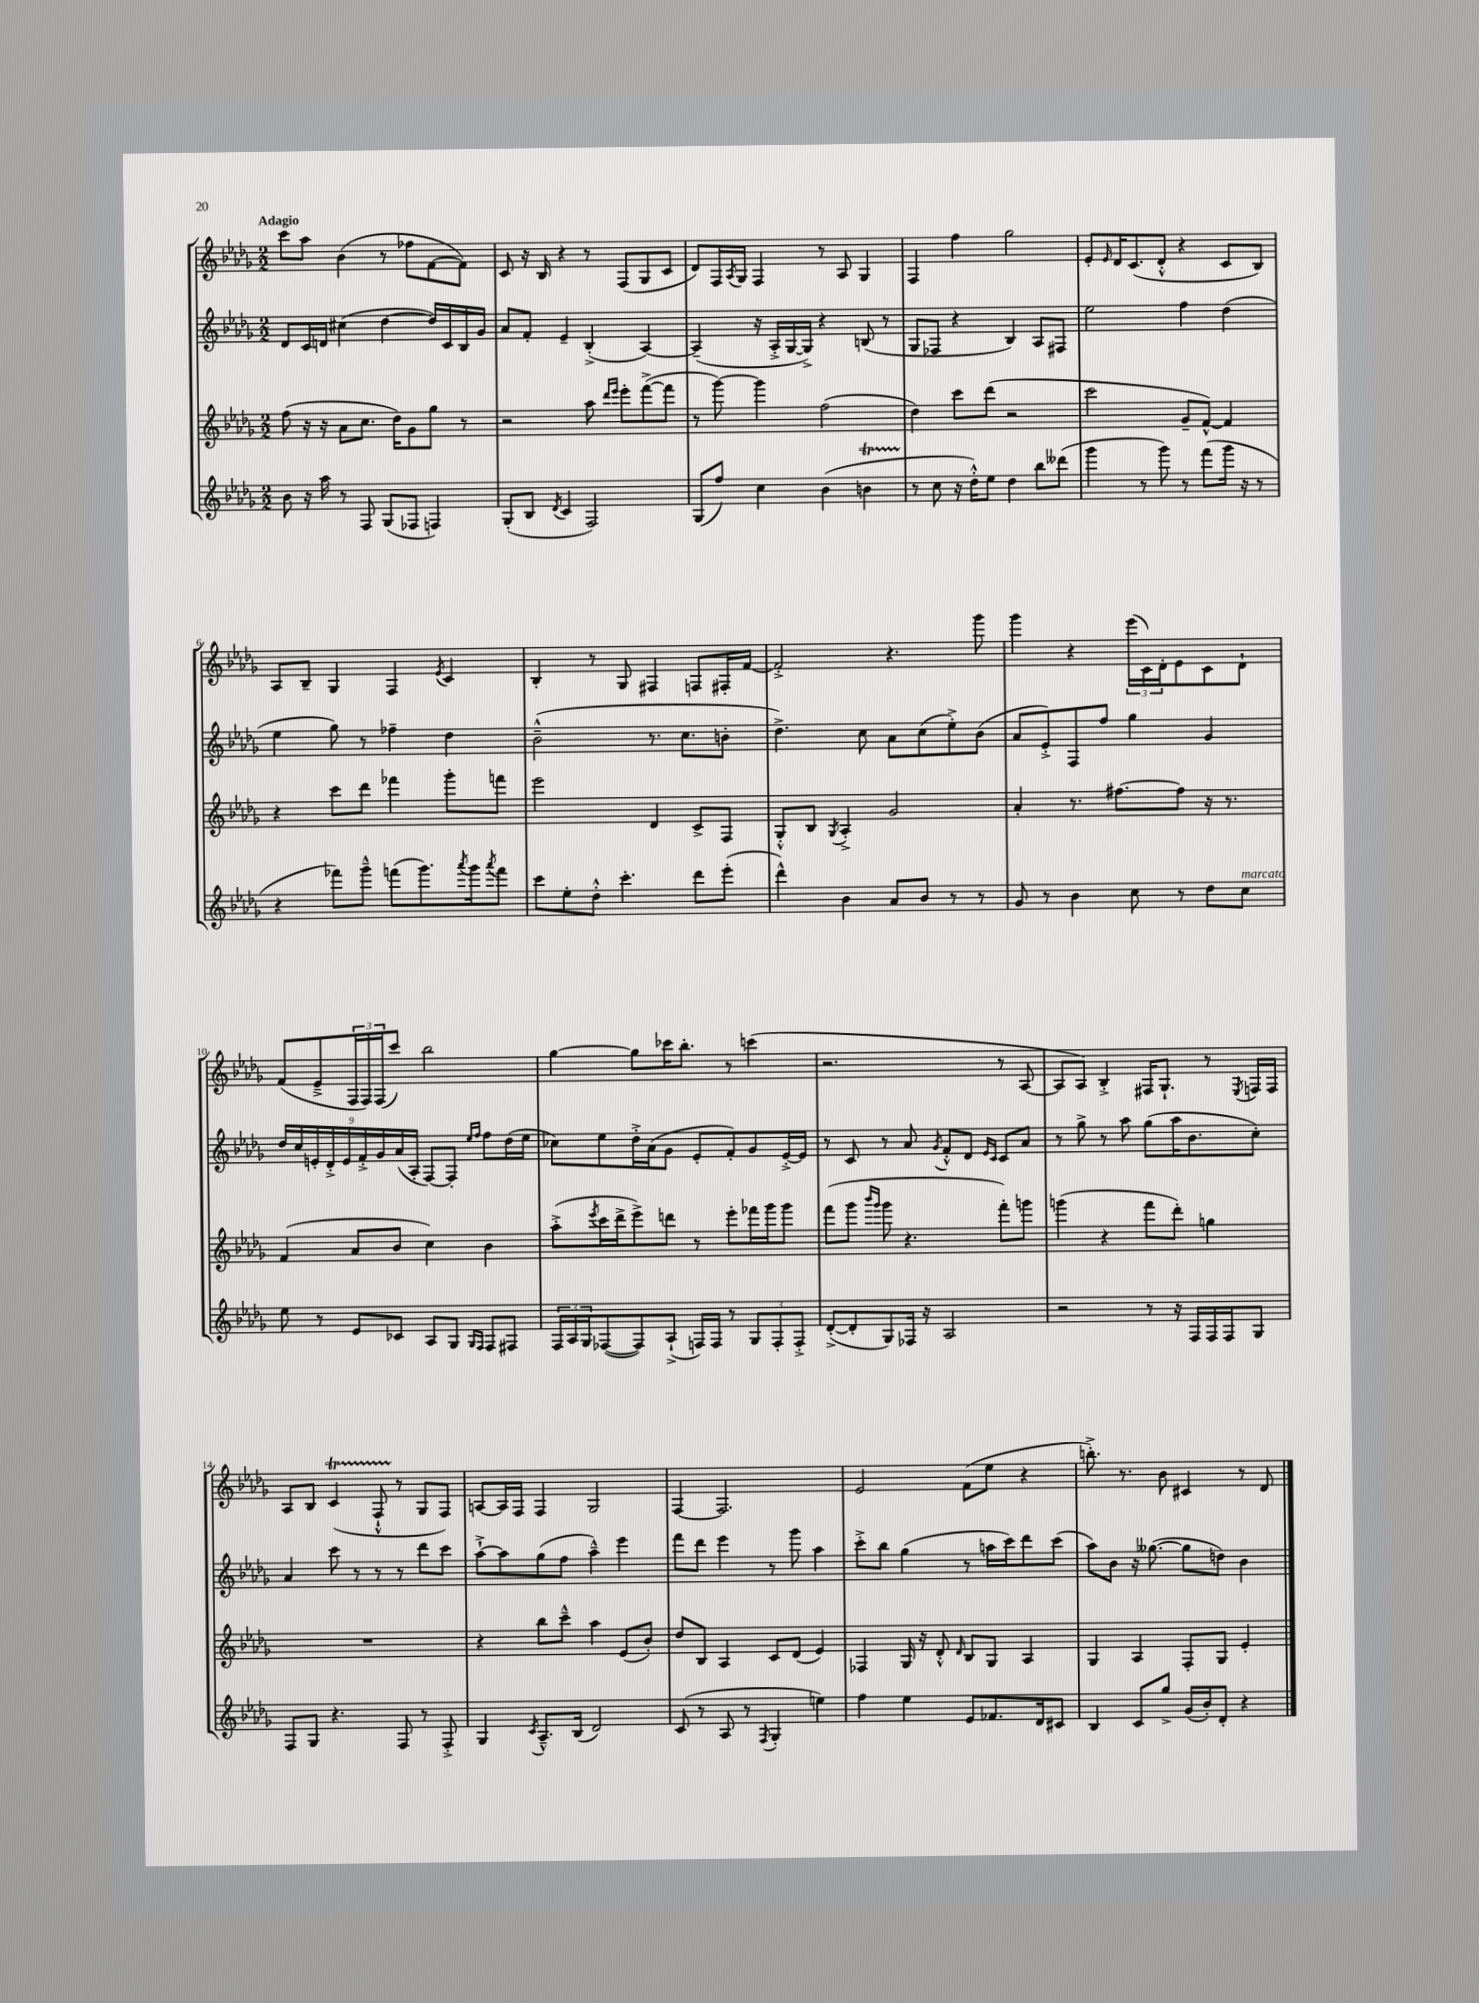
<<
\new StaffGroup <<
\new Staff = "s0" {
    \clef treble \key des \major \numericTimeSignature \time 2/2 \tempo "Adagio"
    c'''8 aes''8 bes'4( r8 fes''8 f'8~ f'8) |
    c'8 r16 bes16 r4 r8 f8( ges8 c'8 |
    des'8) f16 \acciaccatura { aes8 } ges16 f4 r8 aes8 ges4 |
    f4 f''4 ges''2 |
    ees'8-. \grace { ees'16 } des'16 c'8.( des'8-.-^ r4 c'8 bes8) |
    aes8 bes8-- ges4 f4 \acciaccatura { ees'8 } c'4 |
    bes4-. r8 ges8 fis4 f8 fis16-. f'16~ |
    f'2-.-> r4. ges'''8 |
    ges'''4 r4 \tuplet 3/2 { ees'''16( c'16) des'16-. } ees'8 c'8 des'8-! |
    f'8( ees'8---> \tuplet 3/2 { f16 f16) f16( } c'''8) bes''2 |
    ges''4~ ges''8 ces'''16 bes''8.-. r8 c'''4( |
    r2. r8 aes8~ |
    aes8 aes8) bes4-.-> fis16 ges8.-! r8 \acciaccatura { ees8 } f16 f16 |
    aes8 bes8 c'4\startTrillSpan( f8-!-^ r8\stopTrillSpan ges8 f8) |
    a8~ a16 f16 f4 ges2 |
    f4~ f2. |
    ees'2 f'8( ees''8 r4 |
    b''8.-.->) r8. bes'8 cis'4 r8 des'8 \bar "|." |
}
\new Staff = "s1" {
    \clef treble \key des \major \numericTimeSignature \time 2/2
    des'8 c'16 d'16 cis''4( des''4~ des''16) c'16 bes16 ges'16 |
    aes'8 f'8-. ees'4-- bes4-.->( aes4~) |
    aes4--( r16 aes16-.-> ges16~ ges16->) r4 b8( r8 |
    ges8 fes8 r4 bes4) aes8 fis8 |
    ees''2 f''4 des''4( |
    ees''4 ges''8) r8 fes''4-- des''4 |
    bes'2---^( r8. c''8. b'8-. |
    des''4.->) c''8 aes'8 c''8( ees''8-.->) bes'8( |
    aes'8 ees'8-.->) f8 f''8 ges''4 ges'4 |
    \tuplet 9/8 { des''16 c''16 e'16-. des'16-.-> e'16 f'16-.-> ges'16 aes'16( aes16-. } f8~) f8-. \grace { ees''16 f''16 } f''8 des''16( ees''16 |
    ces''8) ees''8 des''16-.-> aes'16( ges'8 ees'8-. f'8-.) ges'8 ees'16~-.-> ees'16 |
    r8 c'8 r8 aes'8 \acciaccatura { ges'8 } f'8-.-^ des'8 \grace { ees'16 c'16 } c'8 aes'8 |
    r8 ges''8-> r8 aes''8 ges''8( aes''16 bes'8. c''8-.) |
    aes'4 c'''8 r8 r8 r8 des'''8 c'''8 |
    aes''8~-!-> aes''8 ges''8( f''8 aes''4---^) ees'''4 |
    f'''8 des'''8 ees'''4 r8 ges'''8 aes''4 |
    c'''8-.-> bes''8 ges''4( r8 a''16 c'''16) des'''8 c'''8( |
    aes''8) bes'8 r16 geses''8.~( geses''8 d''8) bes'4 \bar "|." |
}
\new Staff = "s2" {
    \clef treble \key des \major \numericTimeSignature \time 2/2
    f''8( r16 r16 aes'8 c''8. des''16) ges'8 ges''8 r8 |
    r2 aes''8 \grace { des'''16 ees'''16 } ees'''8-. f'''8~->( f'''8 |
    r8 ges'''8~) ges'''4 f''2( |
    des''4) c'''8 des'''8( r2 |
    c'''2 ges'8-- f'8~-^) f'4 |
    r4 c'''8 des'''8 fes'''4 ges'''8-. f'''8 |
    ees'''2 des'4 c'8-> f8 |
    ges8-.-^ bes8 \acciaccatura { ges8 } aes4-.-> ges'2 |
    aes'4-. r8. fis''8.~ fis''8 r16 r8. |
    f'4( aes'8 bes'8 c''4) bes'4 |
    aes''8-.->( \acciaccatura { ees'''8 } c'''16 des'''16-> ees'''8->) d'''8 r8 ees'''8-. fes'''16 ges'''16 ges'''8 |
    f'''8( ges'''8 \grace { bes'''16 ges'''16 } ges'''8 r4. f'''8-.) g'''8 |
    g'''4( r4 f'''8 des'''8-.) g''4 |
    R1 |
    r4 bes''8 c'''8---^ aes''4 ees'8( bes'8-.) |
    des''8 bes8 aes4 c'8 des'8( ees'4) |
    fes4 ges16 r16 des'8-.-^ \grace { des'16 } bes8 ges8 aes4 |
    ges4 aes4 f8-. ges8 ees'4-. \bar "|." |
}
\new Staff = "s3" {
    \clef treble \key des \major \numericTimeSignature \time 2/2
    bes'8 r16 aes''16 r8 f8 ges8( fes8 f4) |
    ges8-.( bes8 \acciaccatura { des'8 } c'4 f2) |
    ges8( f''8) c''4 bes'4( b'4\startTrillSpan |
    r8\stopTrillSpan c''8 r16 des''16-.-^) ees''8 des''4 bes''8 deses'''8( |
    ges'''4 r8 ges'''8) r8 f'''8( ges'''16 r16 r8 |
    r4 fes'''8) ges'''8---^ f'''8( ges'''8.) \acciaccatura { aes'''8 } ges'''16 \acciaccatura { aes'''8 } f'''8 |
    c'''8 ees''8-. des''8-.-^ c'''4.-. des'''8 ees'''8-.( |
    des'''4-^) bes'4 aes'8 bes'8 r8 r8 |
    ges'8 r8 bes'4 c''8 r8 des''8 c''8^\markup { \italic "marcato" } |
    ees''8 r8 ees'8 ces'8 aes8 ges8 \grace { ges16 f16 } f8 fis8 |
    \tuplet 3/2 { f16 aes16 ges16 } fes8~( fes8) aes8-!->( f16) f16 r8 \tuplet 3/2 { ges8 f8-. f8-.-> } |
    des'8~-.->( des'8-. ges8) fes16 r16 aes2 |
    r2 r8 r16 f16 f16 f16 ges8 |
    f8 ges8 r4. f8 r8 f8-.-> |
    ges4 \acciaccatura { c'8 } aes8.---^ bes16( des'2) |
    c'8( r8 aes8 r8 \acciaccatura { f8 } ges4-. e''4) |
    f''4 ees''4 ees'8 fes'8. des'16 cis'8 |
    bes4 c'8 ges''8-> ges'16( bes'16-.) des'8-. r4 \bar "|." |
}
>>
>>
